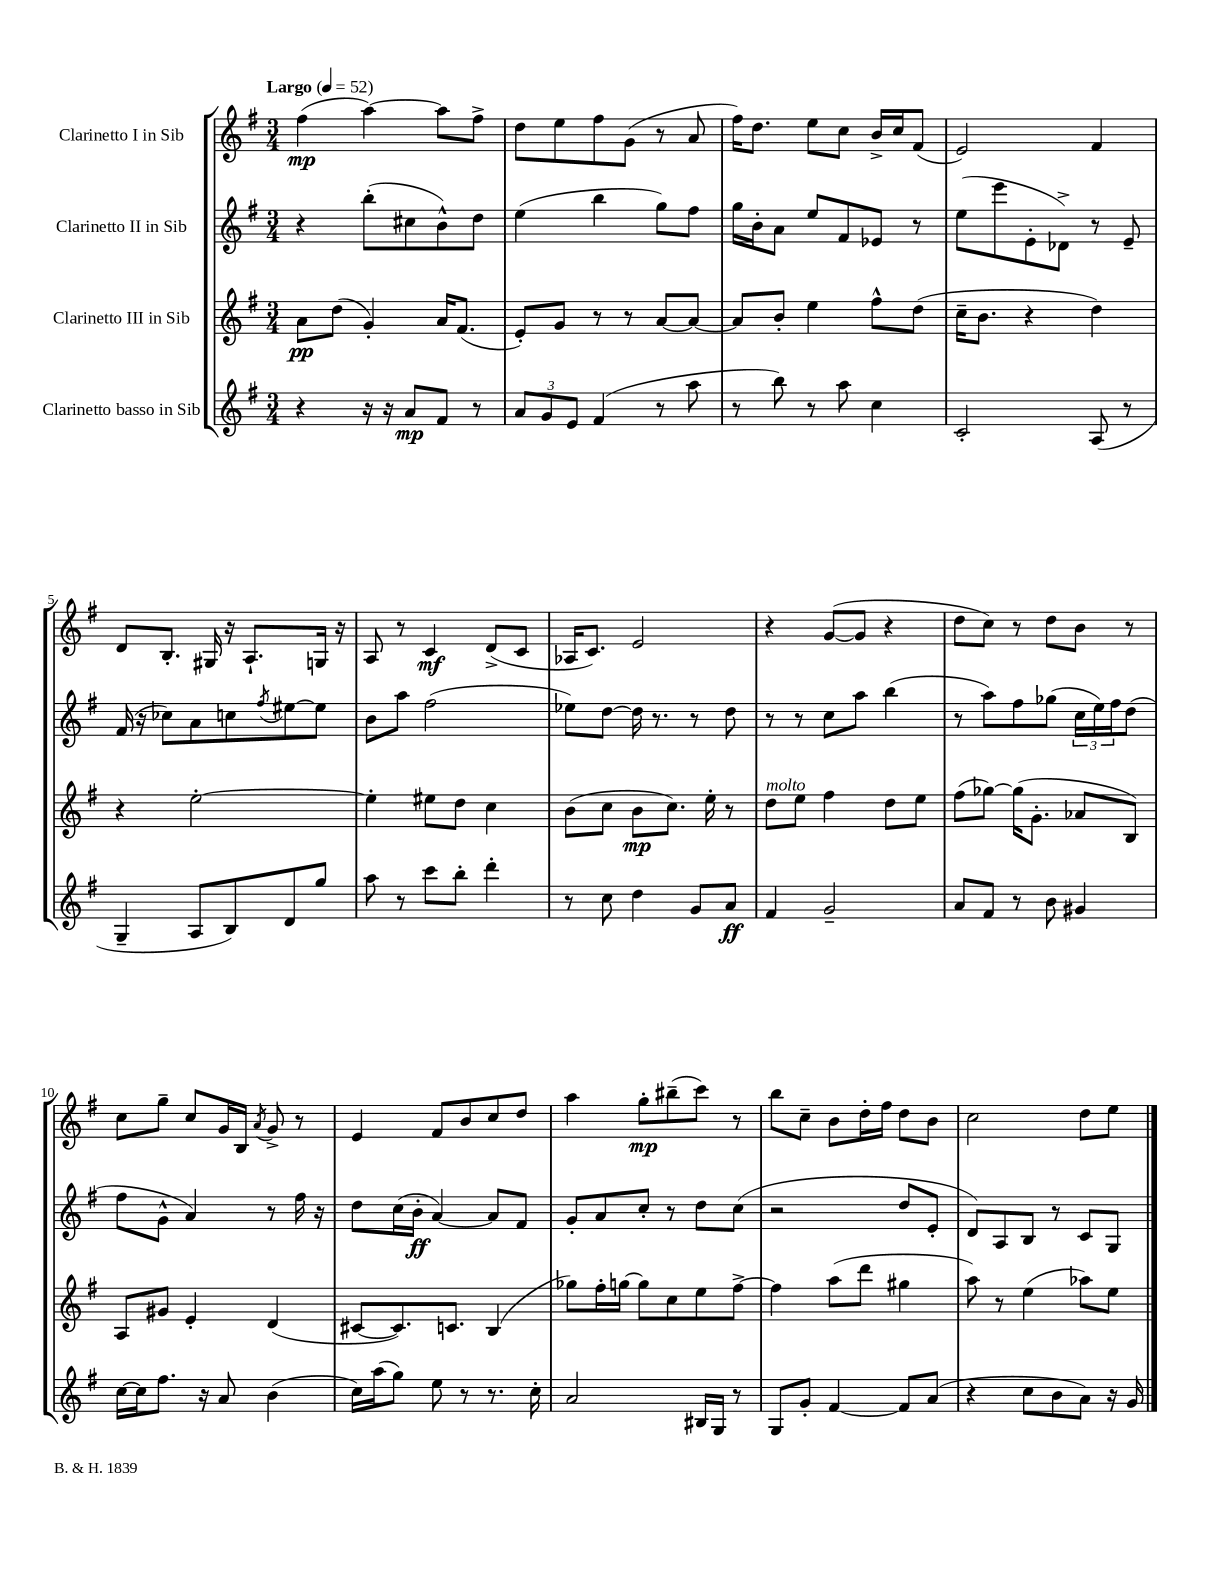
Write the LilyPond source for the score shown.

<<
\new StaffGroup <<
\new Staff = "s0" \with { instrumentName = "Clarinetto I in Sib" } {
    \clef treble \key g \major \numericTimeSignature \time 3/4 \tempo "Largo" 4 = 52
    fis''4\mp( a''4~) a''8 fis''8-> |
    d''8 e''8 fis''8 g'8( r8 a'8 |
    fis''16) d''8. e''8 c''8 b'16-> c''16 fis'8( |
    e'2) fis'4 |
    d'8 b8.-. gis16 r16 a8.-! g16 r16 |
    a8 r8 c'4\mf d'8->( c'8 |
    aes16 c'8.) e'2 |
    r4 g'8~( g'8 r4 |
    d''8 c''8) r8 d''8 b'8 r8 |
    c''8 g''8-- c''8 g'16 b16 \acciaccatura { a'8 } g'8-> r8 |
    e'4 fis'8 b'8 c''8 d''8 |
    a''4 g''8-.\mp bis''8--( c'''8) r8 |
    b''8 c''8-- b'8 d''16-. fis''16 d''8 b'8 |
    c''2 d''8 e''8 \bar "|." |
}
\new Staff = "s1" \with { instrumentName = "Clarinetto II in Sib" } {
    \clef treble \key g \major \numericTimeSignature \time 3/4
    r4 b''8-.( cis''8 b'8-^) d''8 |
    e''4( b''4 g''8) fis''8 |
    g''16 b'16-. a'8 e''8 fis'8 ees'8 r8 |
    e''8( e'''8 e'8-. des'8->) r8 e'8-- |
    fis'16( r16 ces''8) a'8 c''8 \acciaccatura { fis''8 } eis''8~ eis''8 |
    b'8 a''8 fis''2( |
    ees''8) d''8~ d''16 r8. r8 d''8 |
    r8 r8 c''8 a''8 b''4( |
    r8 a''8) fis''8 ges''8( \tuplet 3/2 { c''16 e''16) fis''16 } d''8( |
    fis''8 g'8-^ a'4) r8 fis''16 r16 |
    d''8 c''16( b'16-.\ff a'4~) a'8 fis'8 |
    g'8-. a'8 c''8-. r8 d''8 c''8( |
    r2 d''8 e'8-. |
    d'8) a8 b8 r8 c'8 g8 \bar "|." |
}
\new Staff = "s2" \with { instrumentName = "Clarinetto III in Sib" } {
    \clef treble \key g \major \numericTimeSignature \time 3/4
    a'8\pp d''8( g'4-.) a'16 fis'8.( |
    e'8-.) g'8 r8 r8 a'8~ a'8~ |
    a'8 b'8-. e''4 fis''8-^ d''8( |
    c''16-- b'8. r4 d''4) |
    r4 e''2~-. |
    e''4-. eis''8 d''8 c''4 |
    b'8( c''8 b'8\mp c''8.) e''16-. r8 |
    d''8^\markup { \italic "molto" } e''8 fis''4 d''8 e''8 |
    fis''8( ges''8~) ges''16( g'8.-. aes'8 b8) |
    a8 gis'8 e'4-. d'4( |
    cis'8~ cis'8.) c'8. b4( |
    ges''8) fis''16-. g''16~ g''8 c''8 e''8 fis''8~-> |
    fis''4 a''8( d'''8 gis''4 |
    a''8) r8 e''4( aes''8) e''8 \bar "|." |
}
\new Staff = "s3" \with { instrumentName = "Clarinetto basso in Sib" } {
    \clef treble \key g \major \numericTimeSignature \time 3/4
    r4 r16 r16 a'8\mp fis'8 r8 |
    \tuplet 3/2 { a'8 g'8 e'8 } fis'4( r8 a''8 |
    r8 b''8) r8 a''8 c''4 |
    c'2-. a8( r8 |
    g4-- a8 b8) d'8 g''8 |
    a''8 r8 c'''8 b''8-. d'''4-. |
    r8 c''8 d''4 g'8 a'8\ff |
    fis'4 g'2-- |
    a'8 fis'8 r8 b'8 gis'4 |
    c''16~ c''16 fis''8. r16 a'8 b'4( |
    c''16) a''16( g''8) e''8 r8 r8. c''16-. |
    a'2 bis16 g16 r8 |
    g8 g'8-. fis'4~ fis'8 a'8( |
    r4 c''8 b'8 a'8) r16 g'16 \bar "|." |
}
>>
>>
